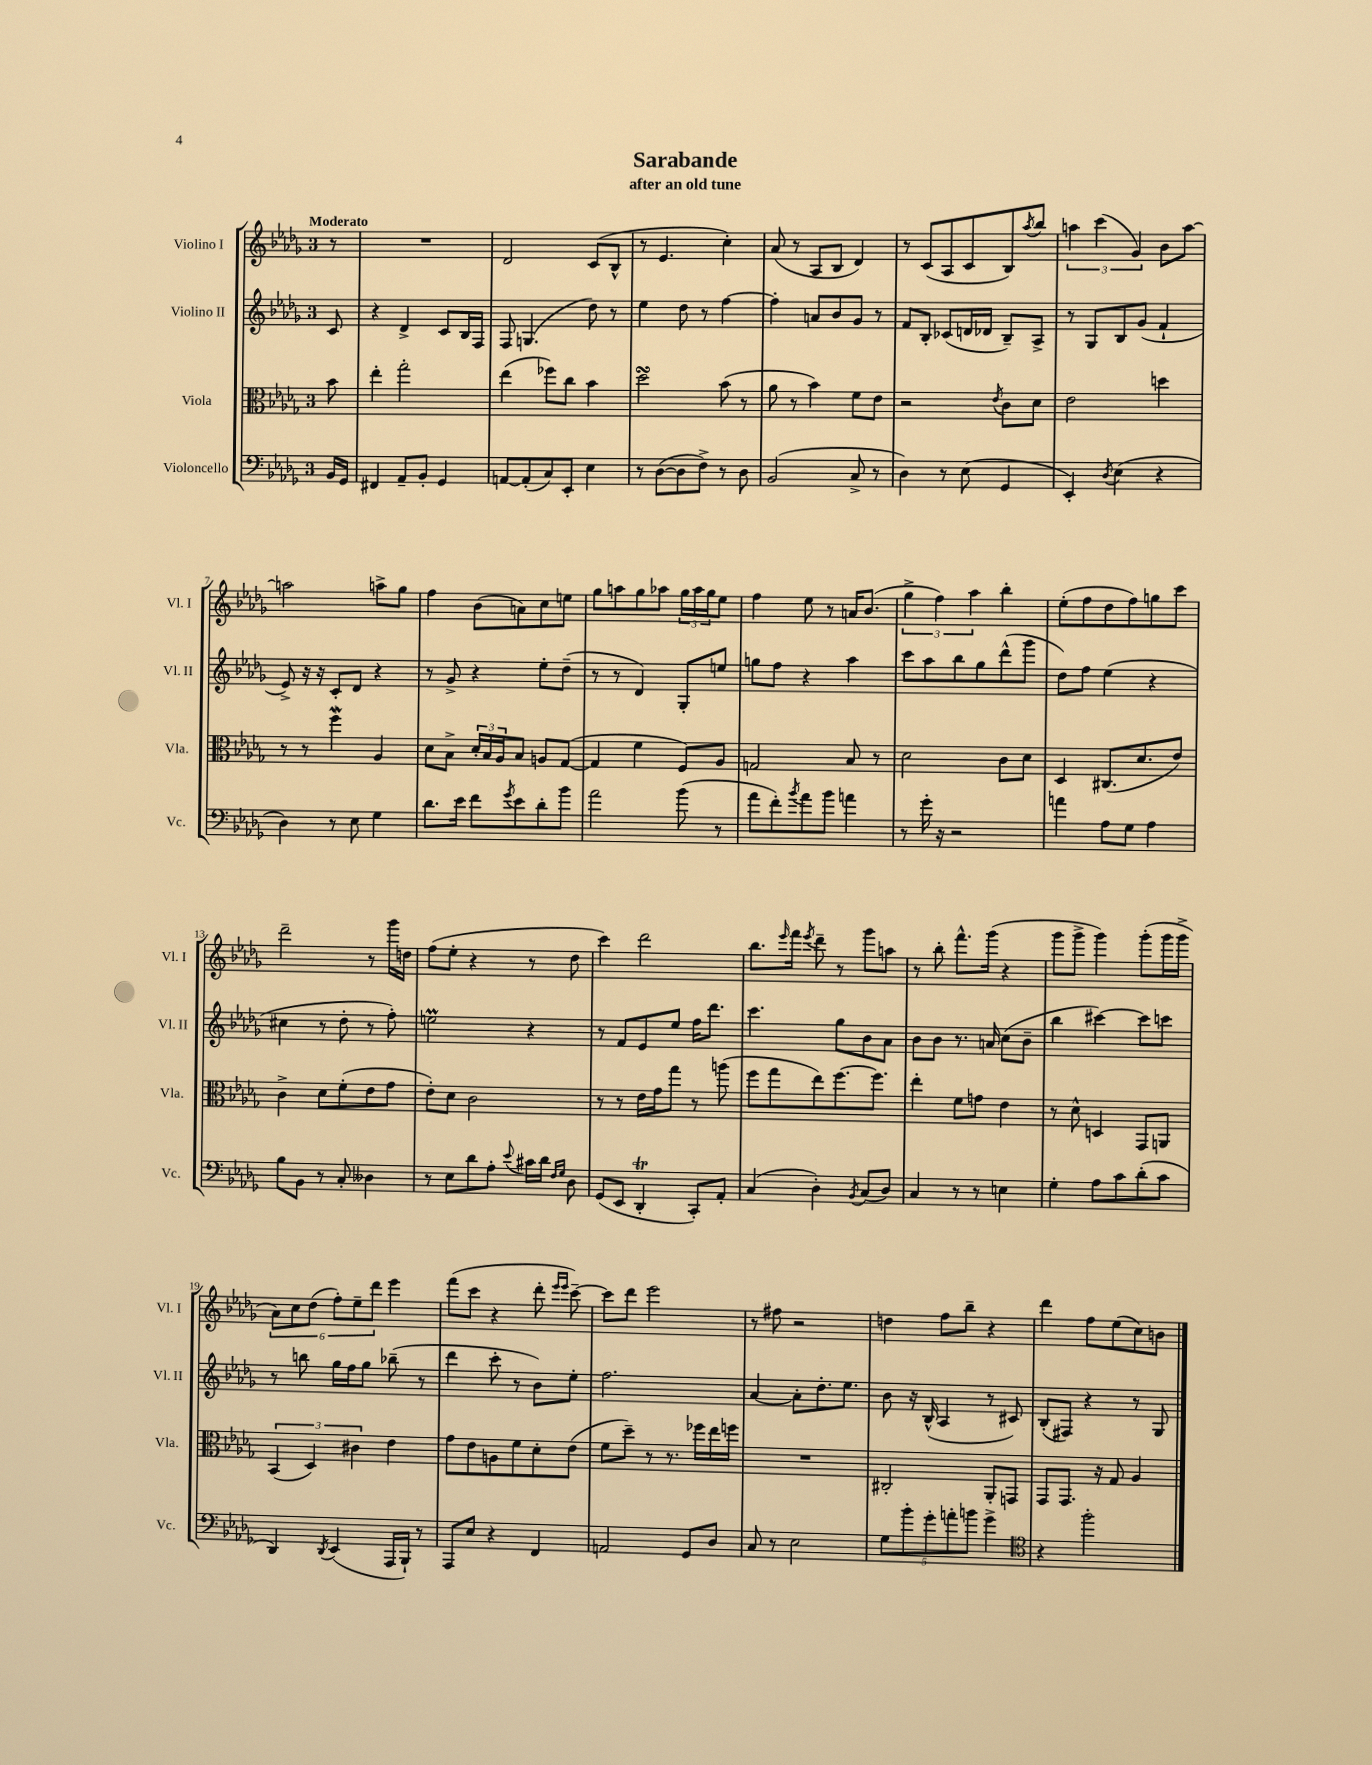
\header { title = "Sarabande" subtitle = "after an old tune" }
<<
\new StaffGroup <<
\new Staff = "s0" \with { instrumentName = "Violino I" shortInstrumentName = "Vl. I" } {
    \clef treble \key des \major \once \override Staff.TimeSignature.style = #'single-digit \time 3/4 \partial 8 \tempo "Moderato"
    r8 |
    R2. |
    des'2 c'8( bes8-^ |
    r8 ees'4. c''4-.) |
    aes'8( r8 aes8 bes8 des'4) |
    r8 c'8( aes8 c'8 bes8) \acciaccatura { aes''8 } bes''8 |
    \tuplet 3/2 { a''4 c'''4( ges'4) } bes'8 a''8~ |
    a''2 a''8-> ges''8 |
    f''4 bes'8( a'8) c''8 e''8 |
    ges''8 a''8 ges''8 aes''8 \tuplet 3/2 { ges''16 aes''16 ges''16 } ees''8 |
    f''4 ees''8 r8 a'16 bes'8.( |
    \tuplet 3/2 { ges''4-> f''4) aes''4 } bes''4-. |
    ees''8-.( f''8 des''8 f''8) g''8 c'''8 |
    des'''2-- r8 ges'''16 d''16 |
    f''8( ees''8-. r4 r8 des''8 |
    c'''4) des'''2 |
    bes''8. \grace { ees'''16 } f'''16 \acciaccatura { ees'''8 } des'''8-- r8 ges'''8 a''8 |
    r8 bes''8-. f'''8.-^ ges'''16( r4 |
    ges'''8 ges'''8-> ges'''4) ges'''8-.( ges'''16 ges'''16-> |
    \tuplet 6/4 { aes'8) c''8 des''8( f''8-.) ees''8-- des'''8 } ees'''4 |
    f'''8( c'''8 r4 des'''8-. \grace { ees'''16 ees'''16 } c'''8~--) |
    c'''8 des'''8 ees'''2 |
    r8 fis''8 r2 |
    d''4 f''8 bes''8-- r4 |
    des'''4 f''8 ees''8( c''8) b'8 \bar "|." |
}
\new Staff = "s1" \with { instrumentName = "Violino II" shortInstrumentName = "Vl. II" } {
    \clef treble \key des \major \once \override Staff.TimeSignature.style = #'single-digit \time 3/4 \partial 8
    c'8 |
    r4 des'4-> c'8 bes16 f16 |
    f8 g4.( des''8) r8 |
    ees''4 des''8 r8 f''4~ |
    f''4-. a'8 bes'8 ges'8 r8 |
    f'8 bes8-. ces'8( d'16 des'16 bes8--) aes8-> |
    r8 ges8 bes8 ges'8( f'4-! |
    ees'8->) r16 r16 c'8-. des'8 r4 |
    r8 ges'8-> r4 ees''8-. des''8--( |
    r8 r8 des'4) ges8-. e''8 |
    g''8 f''8 r4 aes''4 |
    c'''8 aes''8 bes''8 ges''8 des'''8-^( ges'''8 |
    des''8) f''8 ees''4( r4 |
    cis''4 r8 des''8-. r8 f''8-.) |
    e''2\prall r4 |
    r8 f'8 ees'8 ees''8 f''16 des'''8. |
    c'''4. ges''8 bes'8 aes'8 |
    bes'8 bes'8 r8. a'16 c''8( bes'8-- |
    bes''4 cis'''4~) cis'''8 c'''8 |
    r8 b''8 ges''16 f''16 ges''8 bes''8--( r8 |
    des'''4 c'''8-. r8 bes'8) ees''8-. |
    f''2. |
    aes'4~ aes'8-. des''8.-. ees''8. |
    bes'8 r16 bes16-^( aes4 r8 cis'8) |
    bes8-.( fis8) r4 r8 ges8 \bar "|." |
}
\new Staff = "s2" \with { instrumentName = "Viola" shortInstrumentName = "Vla." } {
    \clef alto \key des \major \once \override Staff.TimeSignature.style = #'single-digit \time 3/4 \partial 8
    bes'8 |
    ees''4-. ges''2-. |
    ees''4( fes''8) c''8 bes'4 |
    des''2\turn bes'8( r8 |
    aes'8 r8 bes'4) f'8 ees'8 |
    r2 \acciaccatura { ees'8 } c'8 des'8 |
    ees'2 d''4 |
    r8 r8 f''4\mordent aes4 |
    des'8 bes8-> \tuplet 3/2 { des'16-. bes16 aes16 } bes8 a8 ges8~( |
    ges4 f'4 f8) aes8 |
    g2 bes8 r8 |
    des'2 c'8 des'8 |
    des4 cis8.( des'8. ees'8) |
    c'4-> des'8 f'8-.( ees'8 ges'8 |
    ees'8-.) des'8 c'2 |
    r8 r8 ees'16 ges'16 ges''8 r8 a''8( |
    f''8 ges''8 ees''8) f''8.~ f''8. |
    ees''4-. f'8 g'8 ees'4 |
    r8 des'8-^ d4 ges,8 a,8 |
    \tuplet 3/2 { bes,4( des4) cis'4 } ees'4 |
    ges'8 ees'8 a8 f'8 des'8-. ees'8( |
    f'8 des''8--) r8 r8. fes''16 ees''16 f''16 |
    R2. |
    cis2-. aes,8-. g,8 |
    ges,8 ges,8. r16 ges8 aes4 \bar "|." |
}
\new Staff = "s3" \with { instrumentName = "Violoncello" shortInstrumentName = "Vc." } {
    \clef bass \key des \major \once \override Staff.TimeSignature.style = #'single-digit \time 3/4 \partial 8
    bes,16 ges,16 |
    fis,4 aes,8-- bes,8-. ges,4 |
    a,8~ a,8-.( c8) ees,8-. ees4 |
    r8 des8~( des8 f8->) r8 des8 |
    bes,2( c8-> r8 |
    des4) r8 ees8( ges,4 |
    ees,4-.) \acciaccatura { des8 } ees4( r4 |
    des4) r8 ees8 ges4 |
    des'8. ees'16 f'8 \acciaccatura { ges'8 } ees'8 des'8-. bes'8 |
    aes'2 bes'8( r8 |
    aes'8 f'8-.) \acciaccatura { bes'8 } aes'8 bes'8 a'4 |
    r8 ges'16-. r16 r2 |
    a'4 aes8 ges8 aes4 |
    bes8 bes,8 r8 c8-. deses4 |
    r8 ees8 des'8 aes8-. \appoggiatura { ees'8 } cis'16 des'16 \grace { f16 ges16 } des8 |
    ges,8( ees,8 des,4-.\trill c,8-.) aes,8-. |
    c4( des4-.) \acciaccatura { bes,8 } c8( des8) |
    c4 r8 r8 e4 |
    ges4-. aes8 c'8 des'8-.( c'8 |
    des,4) \acciaccatura { des,8 } ees,4( aes,,16 bes,,16-!) r8 |
    aes,,8 ees8 r4 f,4 |
    a,2 ges,8 des8 |
    c8 r8 ees2 |
    \tuplet 5/4 { ges8 bes'8-. ges'8-. a'8-. b'8 } ges'4-> |
    \clef tenor r4 f''2-. \bar "|." |
}
>>
>>
